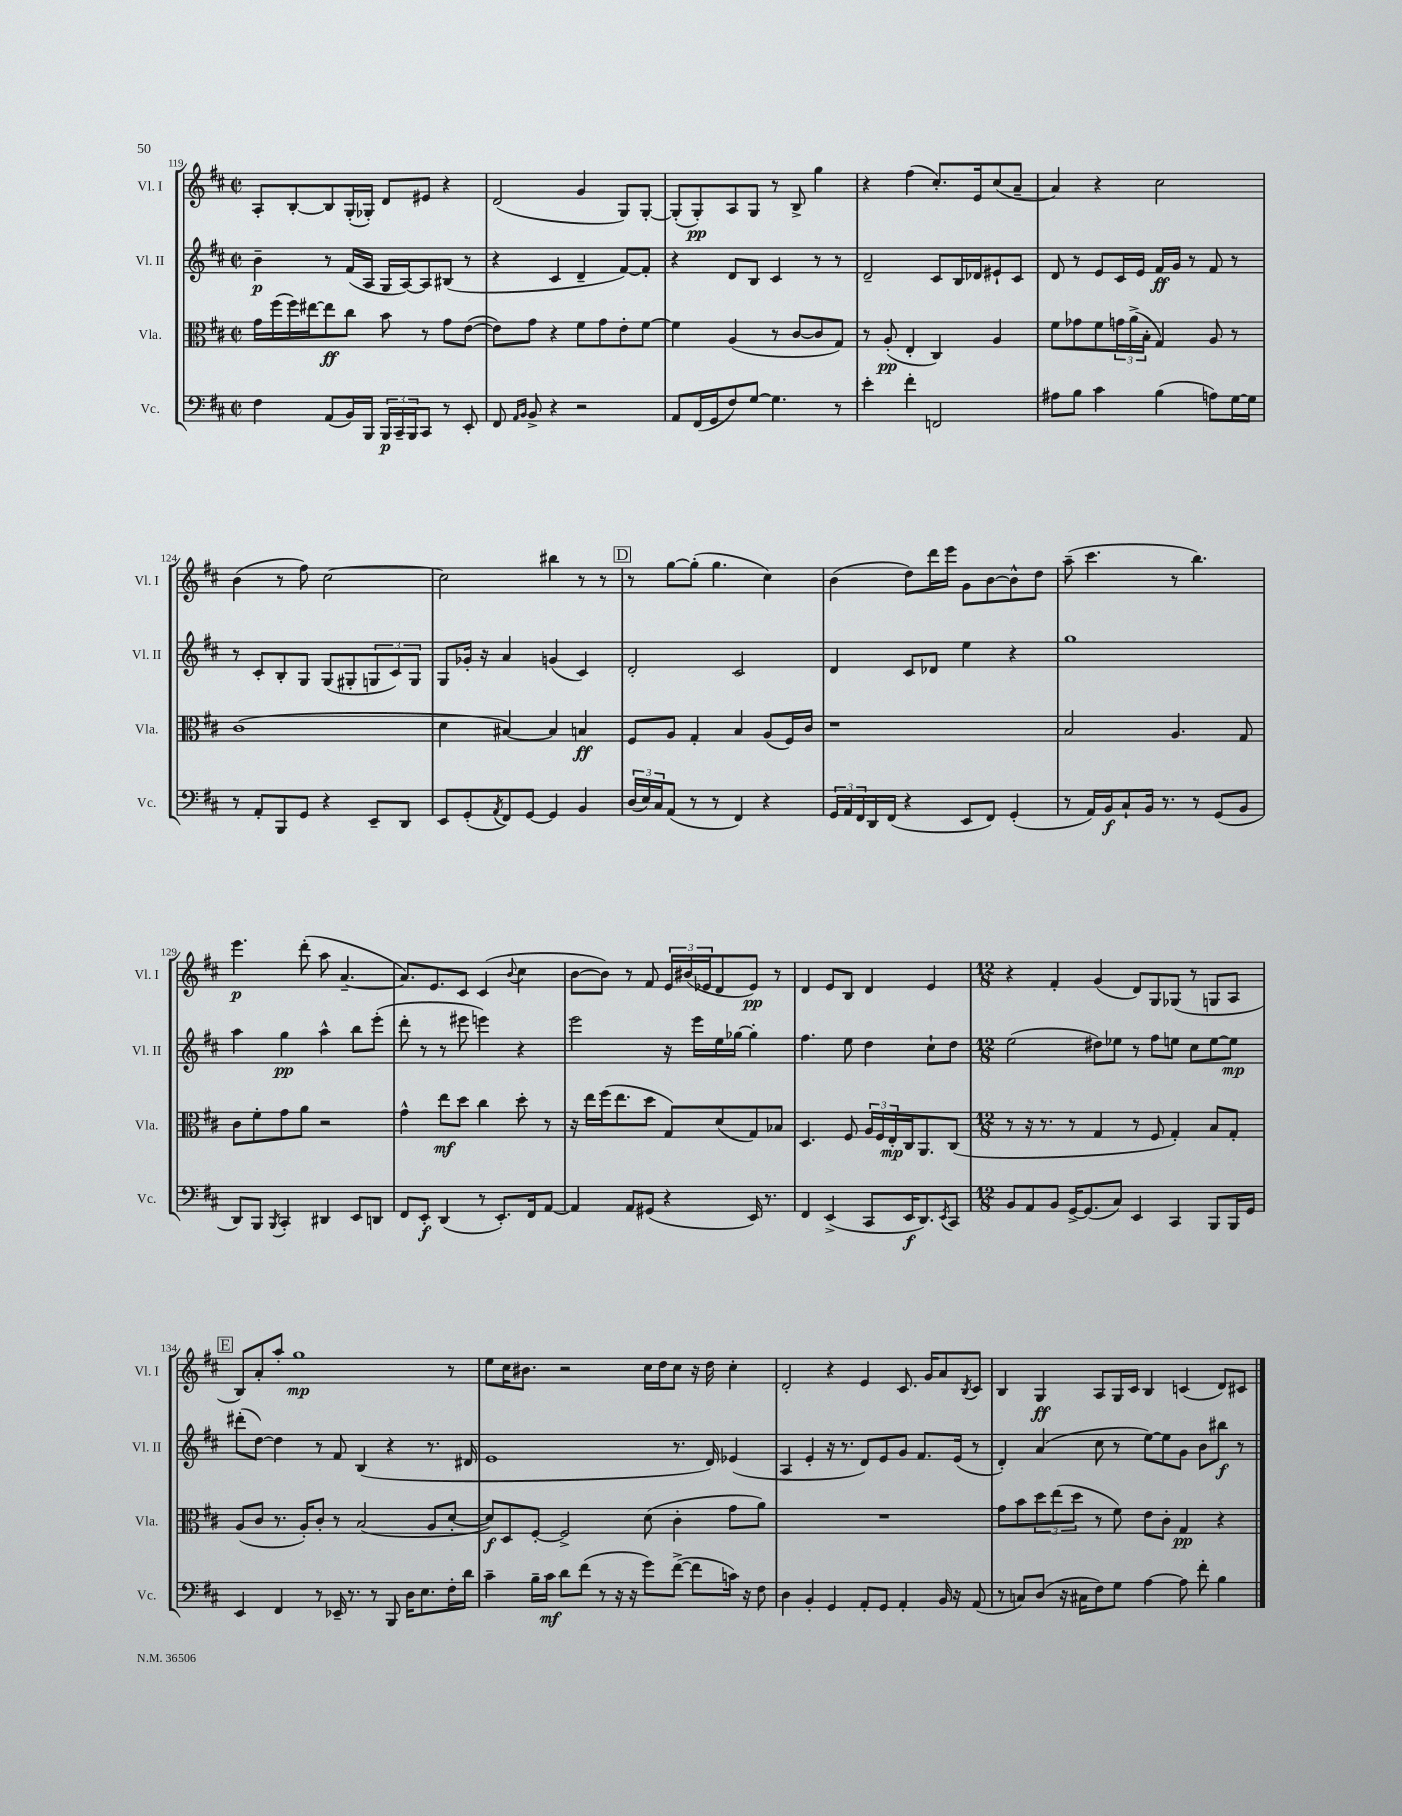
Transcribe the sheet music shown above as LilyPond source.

<<
\new StaffGroup <<
\new Staff = "s0" \with { instrumentName = "Vl. I" shortInstrumentName = "Vl. I" } {
    \clef treble \key d \major \defaultTimeSignature \time 2/2
    a8-. b8~-. b8 g16-.( ges16-.) d'8 eis'8 r4 |
    d'2( g'4 g8) g8~-. |
    g8-.( g8-.\pp) a8 g8 r8 b8-> g''4 |
    r4 fis''4( cis''8.-.) e'16 cis''8( a'8-- |
    a'4) r4 cis''2 |
    b'4( r8 fis''8) cis''2~ |
    cis''2 bis''4 r8 r8 |
    \mark \markup { \box "D" } r8 g''8~ g''8-.( g''4. cis''4) |
    b'4( d''8) d'''16 e'''16 g'8 b'8~ b'8-^ d''8 |
    a''8--( cis'''4. r8 b''4.) |
    e'''4.\p d'''8-.( a''8 a'4.~-- |
    a'8.) e'8. cis'8 cis'4( \appoggiatura { b'8 } cis''4 |
    b'8~ b'8) r8 fis'8 \tuplet 3/2 { e'16 bis'16( ees'16 } d'8 ees'8\pp) r8 |
    d'4 e'8 b8 d'4 e'4 |
    \numericTimeSignature \time 12/8 r4 fis'4-. g'4( d'8) g8 ges8( r8 g8 a8 |
    \mark \markup { \box "E" } b8) a'8-. a''8-. g''1\mp r8 |
    e''8 cis''16 bis'8. r2 cis''16 d''16 cis''8 r16 d''16 cis''4-. |
    d'2-. r4 e'4 cis'8. g'16 a'8 \acciaccatura { b8 } cis'8 |
    b4 g4\ff a8 g16 cis'16 b4 c'4( d'8) cis'8 \bar "|." |
}
\new Staff = "s1" \with { instrumentName = "Vl. II" shortInstrumentName = "Vl. II" } {
    \clef treble \key d \major \defaultTimeSignature \time 2/2
    b'4--\p r8 fis'16( a16 g16 a16~) a8 bis8( r8 |
    r4 cis'4 d'4-- fis'8~) fis'8-. |
    r4 d'8 b8 cis'4 r8 r8 |
    d'2-- cis'8 b16 des'16 eis'8-! cis'8 |
    d'8 r8 e'8 cis'16 e'16 fis'16\ff g'16 r8 fis'8 r8 |
    r8 cis'8-. b8-. g8 g8( gis8-. \tuplet 3/2 { g8 cis'8) g8 } |
    g8 ges'16-. r16 a'4 g'4( cis'4) |
    \mark \markup { \box "D" } d'2-. cis'2 |
    d'4 cis'8 des'8 e''4 r4 |
    g''1 |
    a''4 g''4\pp a''4-^ b''8 e'''8-.( |
    d'''8-. r8 r8 eis'''8 e'''4) r4 |
    e'''2 r16 e'''16 e''16 ges''16~ ges''4-. |
    fis''4. e''8 d''4 cis''8-! d''8 |
    \numericTimeSignature \time 12/8 e''2( dis''8) ees''8 r8 fis''8 e''8 cis''8 e''8~ e''8\mp |
    \mark \markup { \box "E" } dis'''8-.( d''8~) d''4 r8 fis'8 b4( r4 r8. dis'16 |
    e'1 r8. d'16) ees'4( |
    a4 e'4-. r16 r8. d'8) e'8 g'8 fis'8. e'16( r8 |
    d'4-.) a'4( cis''8 r8 e''8~) e''8 g'8 b'8 bis''8\f r8 \bar "|." |
}
\new Staff = "s2" \with { instrumentName = "Vla." shortInstrumentName = "Vla." } {
    \clef alto \key d \major \defaultTimeSignature \time 2/2
    g'16 fis''16( fis''16) eis''16~ eis''8\ff cis''8 b'8 r8 g'8 e'8~( |
    e'8) g'8 r4 fis'8 g'8 e'8-. fis'8~ |
    fis'4 a4( r8 cis'8~ cis'8 g8) |
    r8 a8-.\pp( e4-. cis4) a4 |
    fis'8 ges'8 fis'8 \tuplet 3/2 { g'16 a'16->( b16-. } g4) a8 r8 |
    cis'1( |
    d'4 bis4~) bis4 b4\ff |
    \mark \markup { \box "D" } fis8 a8 g4-. b4 a8( fis16) cis'16 |
    r1 |
    b2 a4. g8 |
    cis'8 fis'8-. g'8 a'8 r2 |
    g'4-^ e''8\mf d''8 cis''4 d''8-. r8 |
    r16 e''16 fis''16( e''8. d''8 g8) d'8( g8) bes8 |
    d4. fis8 \tuplet 3/2 { a16 fis16 e16-.\mp } cis16 a,8. cis8( |
    \numericTimeSignature \time 12/8 r8 r16 r8. r8 g4 r8 fis8 g4-.) b8 g8-. |
    \mark \markup { \box "E" } a8( cis'8 r8. a16-.) cis'8-. r8 b2( a8 d'8~-. |
    d'8\f) d8 fis8~-. fis2-> d'8( cis'4-. g'8 a'8) |
    R1. |
    g'8 b'8 \tuplet 3/2 { d''8 e''8( d''8 } r8 fis'8) e'8 cis'8-. g4\pp r4 \bar "|." |
}
\new Staff = "s3" \with { instrumentName = "Vc." shortInstrumentName = "Vc." } {
    \clef bass \key d \major \defaultTimeSignature \time 2/2
    fis4 a,8( b,16) b,,16 \tuplet 3/2 { b,,16\p cis,16-- b,,16 } cis,8 r8 e,8-. |
    fis,8 \grace { a,16 b,16 } b,8-> r4 r2 |
    a,8 fis,16( g,16 fis8) g8~ g4. r8 |
    e'4-. fis'4-. f,2 |
    ais8 b8 cis'4 b4( a8) g16~ g16 |
    r8 a,8-. b,,8 g,8 r4 e,8-- d,8 |
    e,8 g,8-.( \acciaccatura { a,8 } fis,8) g,8~ g,4 b,4 |
    \mark \markup { \box "D" } \tuplet 3/2 { d16( e16) cis16 } a,8( r8 r8 fis,4) r4 |
    \tuplet 3/2 { g,16 a,16 fis,16 } d,16 fis,16( r4 e,8 fis,8) g,4-.( |
    r8 a,16) b,16\f cis8-! b,16 r8. r8 g,8( b,8 |
    d,8) b,,8 \acciaccatura { b,,8 } cis,4-. dis,4 e,8 d,8 |
    fis,8 e,8-.\f d,4( r8 e,8.-.) fis,16 a,8~ |
    a,4 a,8 gis,8( r4 e,16) r8. |
    fis,4 e,4->( cis,8 e,16\f d,8.) \acciaccatura { e,8 } cis,8 |
    \numericTimeSignature \time 12/8 b,8 a,8 b,8 g,16~-> g,8.( cis8) e,4 cis,4 b,,8 b,,16 g,16 |
    \mark \markup { \box "E" } e,4 fis,4 r8 ees,16-- r8. r8 b,,8 d16 e8. fis16-. d'16 |
    cis'4-- b16-- cis'16\mf d'8 fis'8( r8 r16 r16 g'8) fis'8~->( fis'8 c'16) r16 fis8 |
    d4 b,4-. g,4 a,8-. g,8 a,4-. b,16 r16 a,8( |
    r8 c8) d8( r16 cis16 fis8) g8 a4~ a8 fis'8-. b4 \bar "|." |
}
>>
>>
\layout { \context { \Score currentBarNumber = #119 } }
